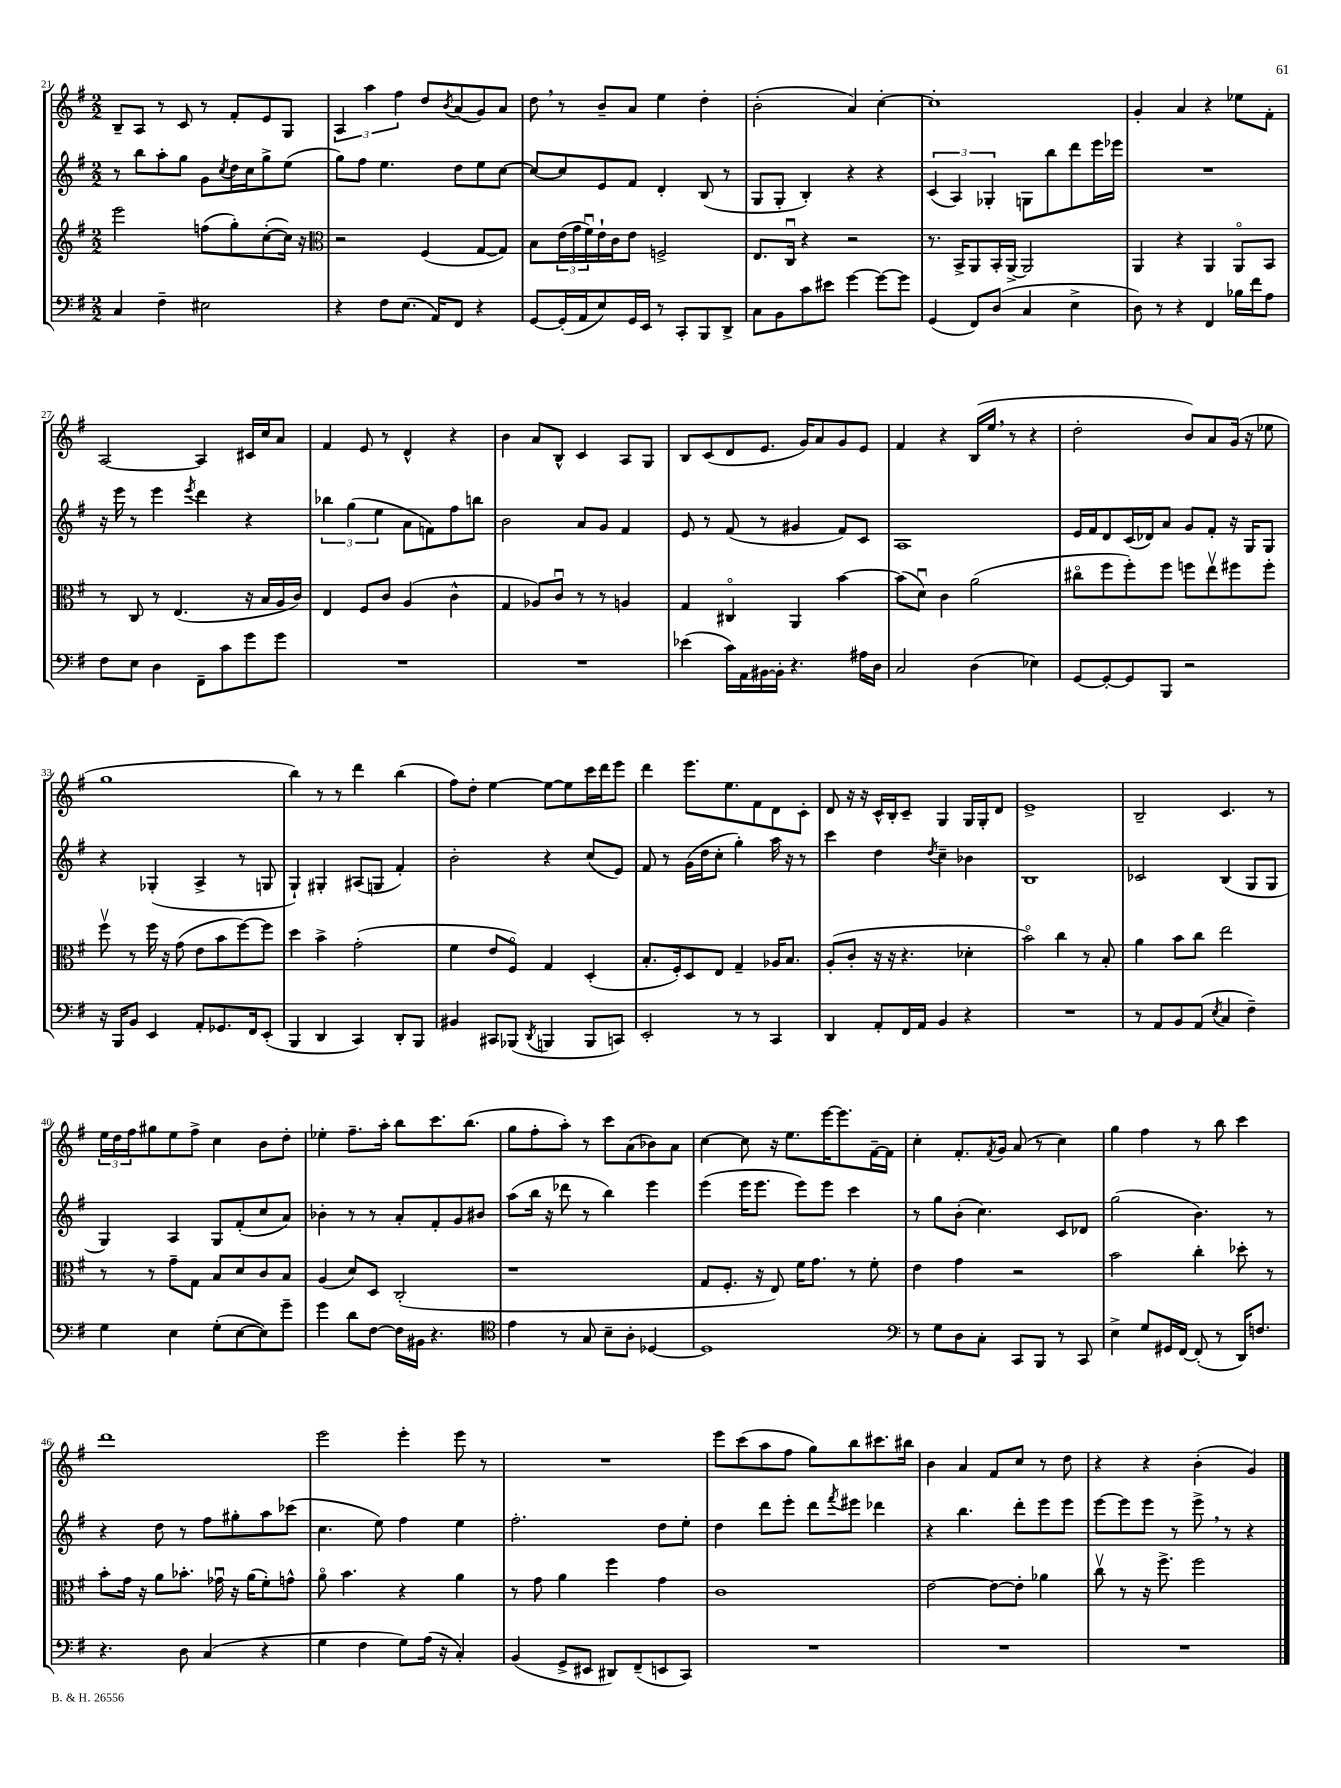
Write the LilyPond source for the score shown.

<<
\new StaffGroup <<
\new Staff = "s0" {
    \clef treble \key g \major \numericTimeSignature \time 2/2
    b8-- a8 r8 c'8 r8 fis'8-. e'8 g8 |
    \tuplet 3/2 { a4 a''4 fis''4 } d''8 \acciaccatura { b'8 } a'8( g'8) a'8 |
    d''8 \breathe r8 b'8-- a'8 e''4 d''4-. |
    b'2-.( a'4) c''4~-. |
    c''1-. |
    g'4-. a'4 r4 ees''8 fis'8-. |
    a2~ a4 cis'16 c''16 a'8 |
    fis'4 e'8 r8 d'4-^ r4 |
    b'4 a'8 b8-^ c'4 a8 g8 |
    b8 c'8( d'8 e'8. g'16) a'8 g'8 e'8 |
    fis'4 r4 b16( e''16 \breathe r8 r4 |
    d''2-. b'8) a'8 g'16( r16 ees''8 |
    g''1 |
    b''4) r8 r8 d'''4 b''4( |
    fis''8) d''8-. e''4~ e''8~ e''8 c'''16 d'''16 e'''8 |
    d'''4 e'''8. e''8. fis'8 d'8 c'8-. |
    d'8 r16 r16 c'16-^ b16-. c'8-- g4 g16 g16-. d'8 |
    e'1-> |
    b2-- c'4. r8 |
    \tuplet 3/2 { e''16 d''16 fis''16 } gis''8 e''8 fis''8-> c''4 b'8 d''8-. |
    ees''4-. fis''8.-- a''16-. b''8 c'''8. b''8.( |
    g''8 fis''8-. a''8-.) r8 c'''8 a'8( bes'8) a'8 |
    c''4~ c''8 r16 e''8. e'''16~ e'''8. fis'16~-- fis'16 |
    c''4-. fis'8.-. \acciaccatura { fis'8 } g'16 a'8( r8 c''4) |
    g''4 fis''4 r8 b''8 c'''4 |
    d'''1 |
    e'''2 e'''4-. e'''8 r8 |
    R1 |
    e'''8 c'''8( a''8 fis''8 g''8) b''8 cis'''8. bis''16 |
    b'4 a'4 fis'8 c''8 r8 d''8 |
    r4 r4 b'4-.( g'4) \bar "|." |
}
\new Staff = "s1" {
    \clef treble \key g \major \numericTimeSignature \time 2/2
    r8 b''8 a''8-. g''8 g'8 \acciaccatura { c''8 } d''16 c''16 g''8-> e''8( |
    g''8) fis''8 e''4. d''8 e''8 c''8~ |
    c''8~ c''8 e'8 fis'8 d'4-. b8( r8 |
    g8 g8-. b4-.) r4 r4 |
    \tuplet 3/2 { c'4( a4) ges4-. } g8 b''8 d'''8 e'''16 ees'''16 |
    R1 |
    r16 e'''16 r8 e'''4 \acciaccatura { e'''8 } d'''4 r4 |
    \tuplet 3/2 { bes''4 g''4( e''4 } a'8 f'8) fis''8 b''8 |
    b'2 a'8 g'8 fis'4 |
    e'8 r8 fis'8( r8 gis'4 fis'8) c'8 |
    a1 |
    e'16 fis'16 d'8 c'16( des'16) a'8 g'8 fis'8-. r16 g16 g8 |
    r4 ges4-.( a4-> r8 g8 |
    g4-!) gis4-. ais8( g8 fis'4-.) |
    b'2-. r4 c''8( e'8) |
    fis'8 r8 g'16( d''16 c''8-. g''4-.) a''16 r16 r8 |
    c'''4 d''4 \acciaccatura { d''8 } c''4-- bes'4 |
    b1 |
    ces'2 b4( g8 g8 |
    g4) a4 g8 fis'8-.( c''8 a'8) |
    bes'4-. r8 r8 a'8-. fis'8-. g'8 bis'8 |
    a''8( b''16 r16 des'''8 r8 b''4) e'''4 |
    e'''4( e'''16 e'''8. e'''8) e'''8 c'''4 |
    r8 g''8 b'8-.( c''4.) c'8 des'8 |
    g''2( b'4.) r8 |
    r4 d''8 r8 fis''8 gis''8-. a''8 ces'''8( |
    c''4. e''8) fis''4 e''4 |
    fis''2.-. d''8 e''8-. |
    d''4 d'''8 e'''8-. d'''8 \acciaccatura { fis'''8 } eis'''8 des'''4 |
    r4 b''4. d'''8-. e'''8 e'''8 |
    e'''8~ e'''8 e'''8 r8 e'''8-> \breathe r8 r4 \bar "|." |
}
\new Staff = "s2" {
    \clef treble \key g \major \numericTimeSignature \time 2/2
    e'''2 f''8( g''8-.) c''8~-.( c''16) r16 |
    \clef alto r2 fis4( g8~ g8) |
    b8 \tuplet 3/2 { e'16( g'16 fis'16\downbow) } e'16-! c'16 e'8 f2-> |
    e8. c16\downbow r4 r2 |
    r8. b,16-> a,8 b,16-. a,16~-> a,2 |
    a,4 r4 a,4 a,8\flageolet b,8 |
    r8 c8 r8 e4.( r16 b16 a16 c'16) |
    e4 fis8 c'8 a4( c'4-^ |
    g4 aes8) c'8\downbow r8 r8 a4 |
    g4 cis4\flageolet a,4 b'4~ |
    b'8( d'8\downbow) c'4 a'2( |
    cis''8\flageolet fis''8 fis''8-.) fis''8 f''8 e''8\upbow fis''8 fis''8-. |
    fis''8\upbow r8 fis''16 r16 g'8( e'8 b'8 fis''8~) fis''8 |
    d''4 b'4-> g'2-.( |
    fis'4 e'8 fis8\flageolet) g4 d4-.( |
    b8.-. fis16-.) d8 e8 g4-- aes16 b8. |
    a8-.( c'8-. r16 r16 r4. des'4-. |
    b'2\flageolet) c''4 r8 b8-. |
    a'4 b'8 c''8 e''2 |
    r8 r8 g'8-- g8 b8 d'8 c'8 b8 |
    a4( d'8) d8 c2-.( |
    r1 |
    g8 fis8.-. r16 e8) fis'16 g'8. r8 fis'8-. |
    e'4 g'4 r2 |
    b'2 c''4-. des''8-. r8 |
    b'8-. g'16 r16 a'8 bes'8.-. ges'16\downbow r16 a'16( fis'8-.) g'8-^ |
    a'8\flageolet b'4. r4 a'4 |
    r8 g'8 a'4 fis''4 g'4 |
    c'1 |
    e'2~ e'8~ e'8-. aes'4 |
    c''8\upbow r8 r16 fis''8.-> fis''2 \bar "|." |
}
\new Staff = "s3" {
    \clef bass \key g \major \numericTimeSignature \time 2/2
    c4 fis4-- eis2 |
    r4 fis8 e8.( a,16) fis,8 r4 |
    g,8~ g,16-.( a,16 e8) g,16 e,16 r8 c,8-. b,,8 d,8-> |
    c8 b,8 c'8 eis'8 g'4~ g'8~ g'8 |
    g,4( fis,8) d8( c4 e4-> |
    d8) r8 r4 fis,4 bes16 fis'16 a8 |
    fis8 e8 d4 fis,8-- c'8 g'8 g'8 |
    R1 |
    R1 |
    ees'4( c'16) a,16 bis,16~ bis,16-. r4. ais16 d16 |
    c2 d4( ees4) |
    g,8~ g,8~-. g,8 b,,8 r2 |
    r16 b,,16 b,8 e,4 a,8-. ges,8. fis,16 e,8-.( |
    b,,4 d,4 c,4) d,8-. b,,8 |
    bis,4 cis,8 bes,,8( \acciaccatura { d,8 } b,,4 b,,8 c,8) |
    e,2-. r8 r8 c,4 |
    d,4 a,8-. fis,16 a,16 b,4 r4 |
    R1 |
    r8 a,8 b,8 a,8( \acciaccatura { e8 } c4 fis4--) |
    g4 e4 g8-.( e8~ e8) g'8-- |
    g'4 d'8 fis8~ fis16 bis,16 r4. |
    \clef tenor e'4 r8 g8 b8-- a8-. des4~ |
    des1 |
    \clef bass r8 g8 d8 c8-. c,8 b,,8 r8 c,8 |
    e4-> g8 gis,16 fis,16~ fis,8-.( r8 d,16) f8. |
    r4. d8 c4( r4 |
    g4 fis4 g8) a16( r16 c4-.) |
    b,4( g,8-> eis,8 dis,8) fis,8--( e,8 c,8) |
    R1 |
    R1 |
    R1 \bar "|." |
}
>>
>>
\layout { \context { \Score currentBarNumber = #21 } }
